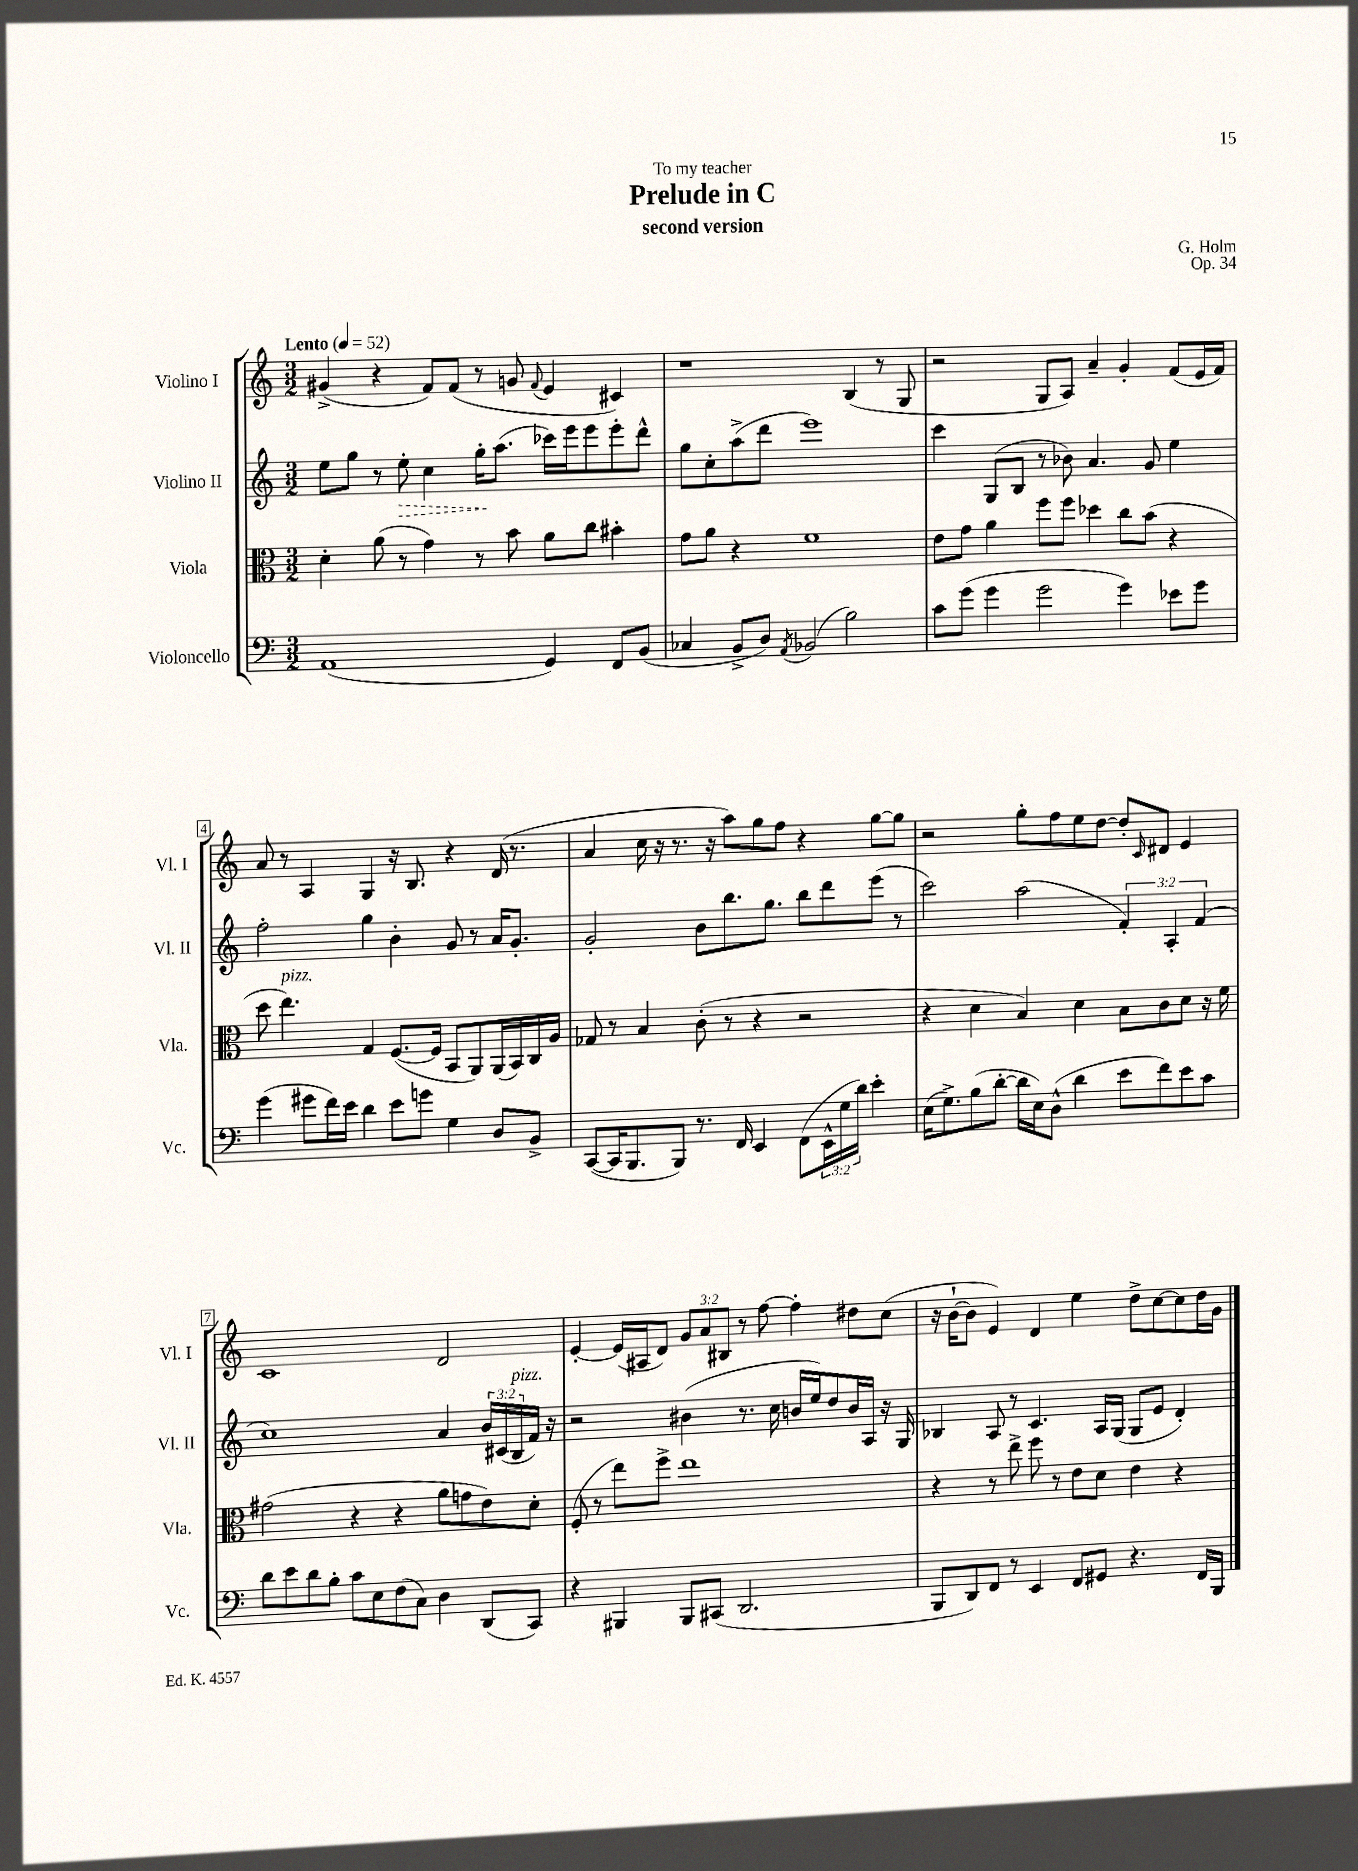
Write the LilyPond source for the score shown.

\header { title = "Prelude in C" composer = "G. Holm" subtitle = "second version" dedication = "To my teacher" opus = "Op. 34" }
<<
\new StaffGroup <<
\new Staff = "s0" \with { instrumentName = "Violino I" shortInstrumentName = "Vl. I" } {
    \clef treble \key c \major \numericTimeSignature \time 3/2 \override Staff.TupletNumber.text = #tuplet-number::calc-fraction-text \tempo "Lento" 4 = 52
    gis'4->( r4 f'8) f'8( r8 g'8 \appoggiatura { f'8 } e'4 cis'4) |
    r1 b4( r8 g8 |
    r2 g8 a8) a'4-- g'4-. f'8( e'16 f'16) |
    a'8 r8 a4 g4 r16 b8. r4 d'16( r8. |
    a'4 c''16 r16 r8. r16 a''8) g''8 f''8 r4 g''8~ g''8 |
    r2 g''8-. f''8 e''8 d''8~ d''8-. \grace { c'16 } dis'8 e'4 |
    c'1 d'2 |
    e'4~-. e'16( ais16 d'8) \tuplet 3/2 { g'8 a'8 bis8 } r8 f''8~ f''4-. dis''8 c''8( |
    r16 b'16~-! b'8 e'4) d'4 e''4 d''8-> c''8~ c''8 d''16 g'16 \bar "|." |
}
\new Staff = "s1" \with { instrumentName = "Violino II" shortInstrumentName = "Vl. II" } {
    \clef treble \key c \major \numericTimeSignature \time 3/2 \override Staff.TupletNumber.text = #tuplet-number::calc-fraction-text
    e''8 g''8 r8 \once \override Hairpin.style = #'dashed-line e''8-.\> c''4 g''16-.\! a''8.( ces'''16) e'''16 e'''8 e'''8-. d'''8-^ |
    g''8 c''8-. a''8->( d'''8 e'''1) |
    c'''4 g8( b8 r8 bes'8) a'4. g'8 e''4 |
    f''2-. g''4 b'4-. g'8 r8 a'16 g'8.-. |
    g'2-. b'8 b''8. g''8. b''8 d'''8 e'''8( r8 |
    c'''2) a''2( \tuplet 3/2 { f'4-.) a4-. f'4( } |
    c''1) a'4 \tuplet 3/2 { b'16 cis'16( b16^\markup { \italic "pizz." } } f'16) r16 |
    r2 bis'4( r8. c''16 b'16 e''16) d''8 b'16 a16 r16 g16 |
    bes4 a8 r8 c'4. a16 g16( g8 e'8 d'4-.) \bar "|." |
}
\new Staff = "s2" \with { instrumentName = "Viola" shortInstrumentName = "Vla." } {
    \clef alto \key c \major \numericTimeSignature \time 3/2
    d'4-. a'8( r8 g'4) r8 b'8 a'8 c''8 bis'4-. |
    g'8 a'8 r4 f'1 |
    e'8 g'8 a'4 f''8 f''8 des''4 c''8 b'8( r4 |
    d''8 e''4.^\markup { \italic "pizz." }) g4 f8.~( f16 b,8 a,8) a,16( b,16) c16 a16 |
    ges8 r8 b4 c'8-.( r8 r4 r2 |
    r4 d'4 b4) d'4 b8 c'8 d'8 r16 f'16 |
    gis'2( r4 r4 a'8 g'8 e'8) d'8-. |
    f8-.( r8 e''8) f''8-> e''1 |
    r4 r8 e''8-> f''8 r8 e'8 d'8 e'4 r4 \bar "|." |
}
\new Staff = "s3" \with { instrumentName = "Violoncello" shortInstrumentName = "Vc." } {
    \clef bass \key c \major \numericTimeSignature \time 3/2 \override Staff.TupletNumber.text = #tuplet-number::calc-fraction-text
    a,1( g,4) f,8 b,8( |
    ces4 b,8-> d8) \acciaccatura { a,8 } bes,2( b2) |
    c'8 g'8( g'4 g'2 g'4) ees'8 g'8 |
    g'4( gis'8 f'16) e'16 d'4 e'8 g'8 g4 d8 b,8-> |
    c,8~( c,16 b,,8. b,,8) r8. f,16 e,4 f,8( \tuplet 3/2 { e,16-^ g16 d'16) } e'4-. |
    e16( g8.->) b8( d'8~-. d'16 e16) d8-^( d'4 e'8 f'8) e'8 c'8 |
    d'8 e'8 d'8 b8-. c'8 e8 f8( c8) d4 d,8( c,8) |
    r4 bis,,4 bis,,8 cis,8( d,2. |
    b,,8 d,8) f,8 r8 e,4 f,8 gis,8 r4. f,16 b,,16 \bar "|." |
}
>>
>>
\layout { \context { \Score \override BarNumber.stencil = #(make-stencil-boxer 0.1 0.3 ly:text-interface::print) } }
